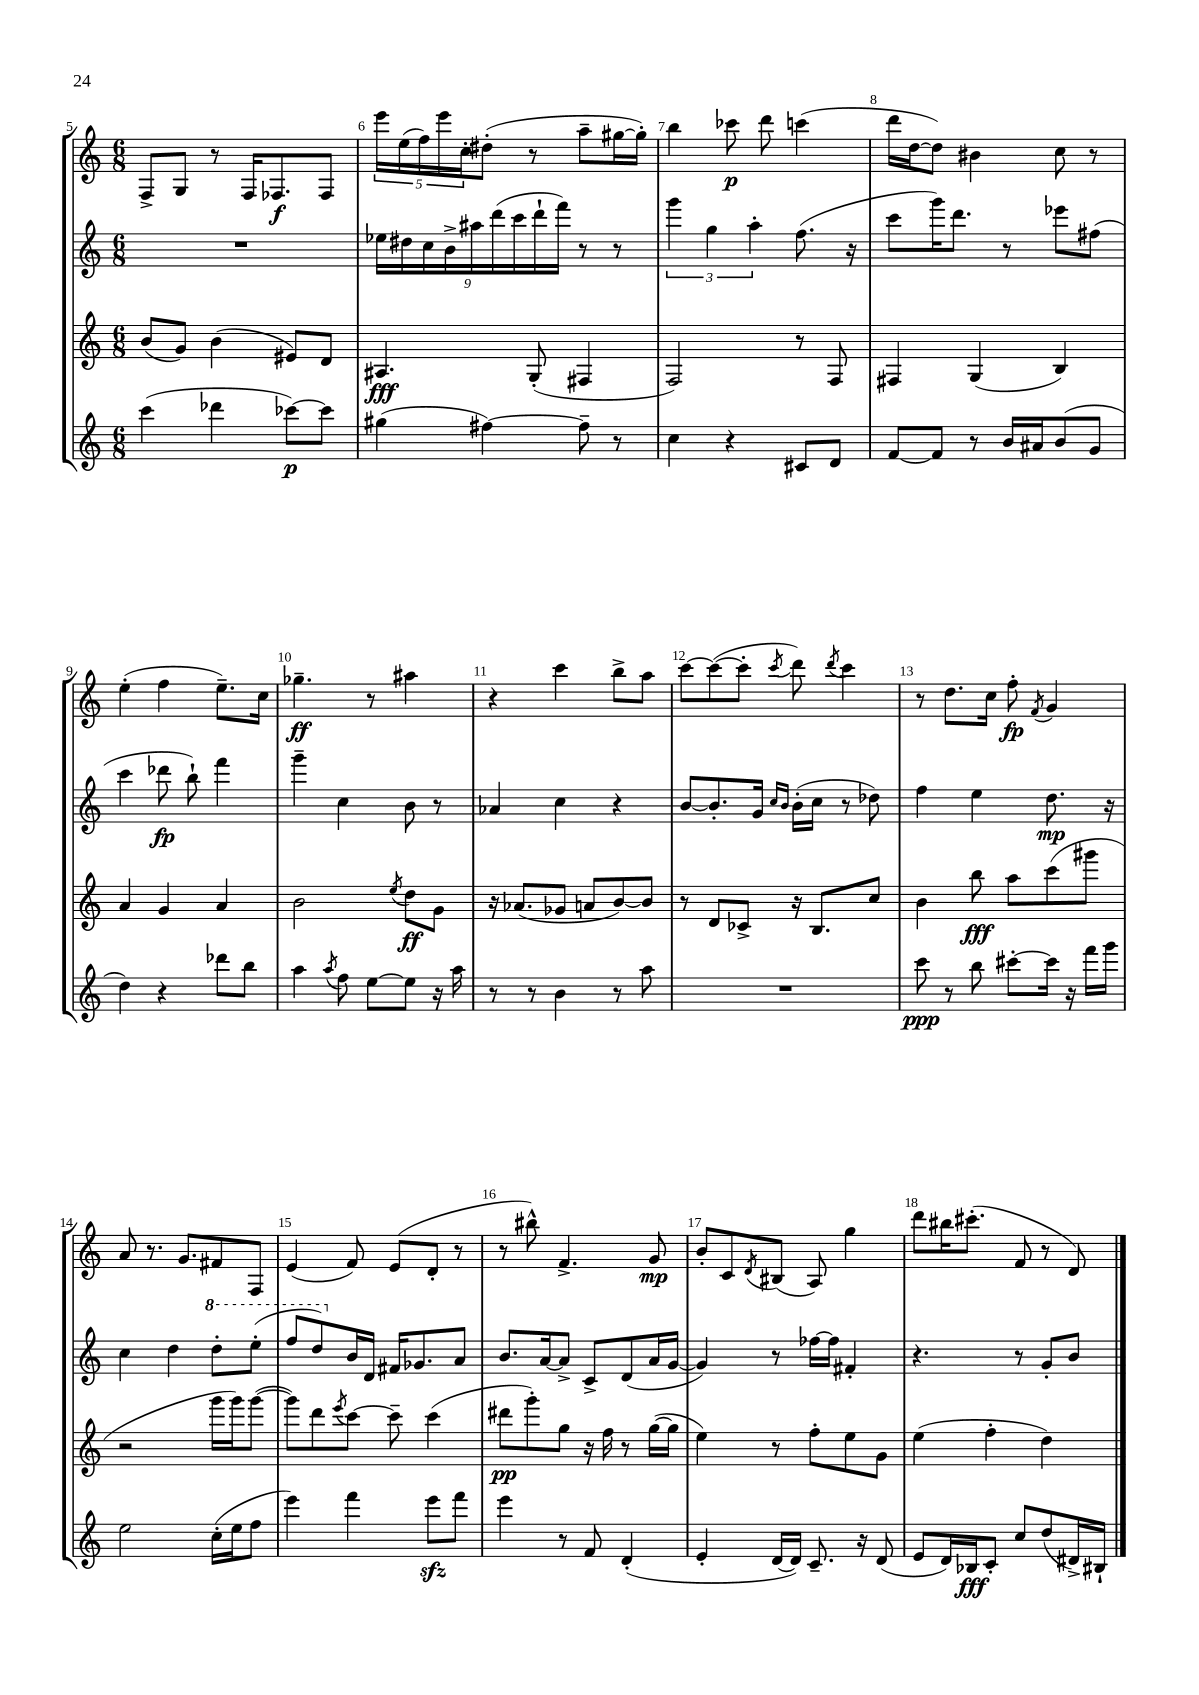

**kern	**kern	**kern	**kern
*staff4	*staff3	*staff2	*staff1
*clefG2	*clefG2	*clefG2	*clefG2
*k[]	*k[]	*k[]	*k[]
*M6/8	*M6/8	*M6/8	*M6/8
(4ccc\	(8b/L	2.r	8F^/L
.	8g/J)	.	8G/J
4ddd-\	(4b\	.	8r
.	.	.	16F/LK
.	.	.	8.F-/
[8ccc-\L)	8e#/L)	.	.
8ccc-\]J	8d/J	.	8F-/J
=	=	=	=
(4gg#\	4.A#/	18ee-\LL	20eee\LL
.	.	.	(20ee\
.	.	18dd#\	.
.	.	.	20ff\)
.	.	18cc\	.
.	.	.	20eee\
.	.	18b^\	.
.	.	.	20cc'\J
.	.	18aa#\	.
[4ff#\)	.	.	(8dd#'\J
.	.	(18ddd\	.
.	.	18ccc\	.
.	(8G'/	.	8r
.	.	18ddd`\	.
.	.	18fff\JJ)	.
8ff#~\]	4F#/	8r	8aa~\L
8r	.	8r	[16gg#\L
.	.	.	16gg#'\]JJ)
=	=	=	=
4cc\	2F/)	6ggg\	4bb\
.	.	6gg\	.
4r	.	.	8ccc-\
.	.	6aa'\	.
.	.	.	8ddd\
8c#/L	8r	(8.ff\	(4ccc\
8d/J	8F/	.	.
.	.	16r	.
=	=	=	=
[8f/L	4F#/	8ccc\L	16ddd\LL
.	.	.	[16dd\J
8f/]J	.	16ggg\K)	8dd\]J)
.	.	8.ddd\J	.
8r	(4G/	.	4b#\
16b/LL	.	8r	.
16a#/J	.	.	.
(8b/	4B/)	8eee-\L	8cc\
8g/J	.	(8ff#\J	8r
=	=	=	=
4dd\)	4a/	4ccc\	(4ee'\
4r	4g/	8ddd-\	4ff\
.	.	8bb`\)	.
8ddd-\L	4a/	4fff\	8.ee~\L)
8bb\J	.	.	.
.	.	.	16cc\Jk
=	=	=	=
4aa\	2b\	4ggg~\	4.gg-~\
8qaa/	.	.	.
8ff\	.	4cc\	.
[8ee\L	.	.	8r
.	8qee/	.	.
8ee\]J	8dd\L	8b\	4aa#\
16r	8g\J	8r	.
16aa\	.	.	.
=	=	=	=
8r	16r	4a-/	4r
.	(8.a-/L	.	.
8r	.	.	.
4b\	8g-/J	4cc\	4ccc\
.	8a/L	.	.
8r	[8b/)	4r	8bb^\L
8aa\	8b/]J	.	8aa\J
=	=	=	=
2.r	8r	[8b/L	[8ccc\L
.	8d/L	8.b'/]	(8ccc\_
.	8c-^/J	.	8ccc'\]J
.	.	16g/Jk	.
.	.	16qqcc/LL	.
.	.	16qqb/JJ	8qccc/
.	16r	(16b'\LL	8ddd\)
.	8.B/L	16cc\JJ	.
.	.	.	8qddd/
.	.	8r	4ccc\
.	8cc/J	8dd-\)	.
=	=	=	=
8ccc\	4b\	4ff\	8r
8r	.	.	8.dd\L
8bb\	8bb\	4ee\	.
.	.	.	16cc\Jk
[8ccc#'\L	8aa\L	.	8ff'\
.	.	.	8qf/
16ccc#\]Jk	(8ccc\	8.dd\	4g/
16r	.	.	.
16fff\LL	8ggg#\J	.	.
16ggg\JJ	.	16r	.
=	=	=	=
2ee\	2r	4cc\	8a/
.	.	.	8.r
.	.	4dd\	.
.	.	.	8.g/L
(16cc'\LL	16ggg\LL	8ddd'\L	8f#/
16ee\J	16ggg\J)	.	.
8ff\J	([8ggg\J	(8eee'\J	8F/J
=	=	=	=
4eee\)	8ggg\]L)	8fff/L	(4e/
.	8ddd\	8ddd/)	.
.	8qeee/	.	.
4fff\	[8ccc\J	16b/L	8f/)
.	.	16d/JJ	.
.	8ccc~\]	16f#/LK	(8e/L
.	.	8.g-/	.
8eee\L	(4ccc\	.	8d'/J
8fff\J	.	8a/J	8r
=	=	=	=
4eee\	8ddd#\L	8.b/L	8r
.	8ggg'\)	.	8bb#^^\)
.	.	[16a/k	.
8r	8gg\J	8a^/]J	4.f^/
8f/	16r	8c^/L	.
.	16ff\	.	.
(4d'/	8r	(8d/	.
.	([16gg\LL	16a/L	8g/
.	16gg\]JJ	[16g/JJ	.
=	=	=	=
4e'/	4ee\)	4g/])	8b'/L
.	.	.	8c/
.	.	.	8qd/
[16d/LL	8r	8r	(8B#/J
16d/]JJ)	.	.	.
8.c~/	8ff'\L	[16ff-\LL	8A/)
.	.	16ff-\]JJ	.
.	8ee\	4f#'/	4gg\
16r	.	.	.
(8d/	8g\J	.	.
=	=	=	=
8e/L	(4ee\	4.r	8ddd\L
16d/L)	.	.	16bb#\K
16B-/J	.	.	(8.ccc#'\J
8c'/J	4ff'\	.	.
8cc/L	.	8r	8f/
(8dd/	4dd\)	8g'/L	8r
16d#^/L)	.	8b/J	8d/)
16B#`/JJ	.	.	.
==	==	==	==
*-	*-	*-	*-
